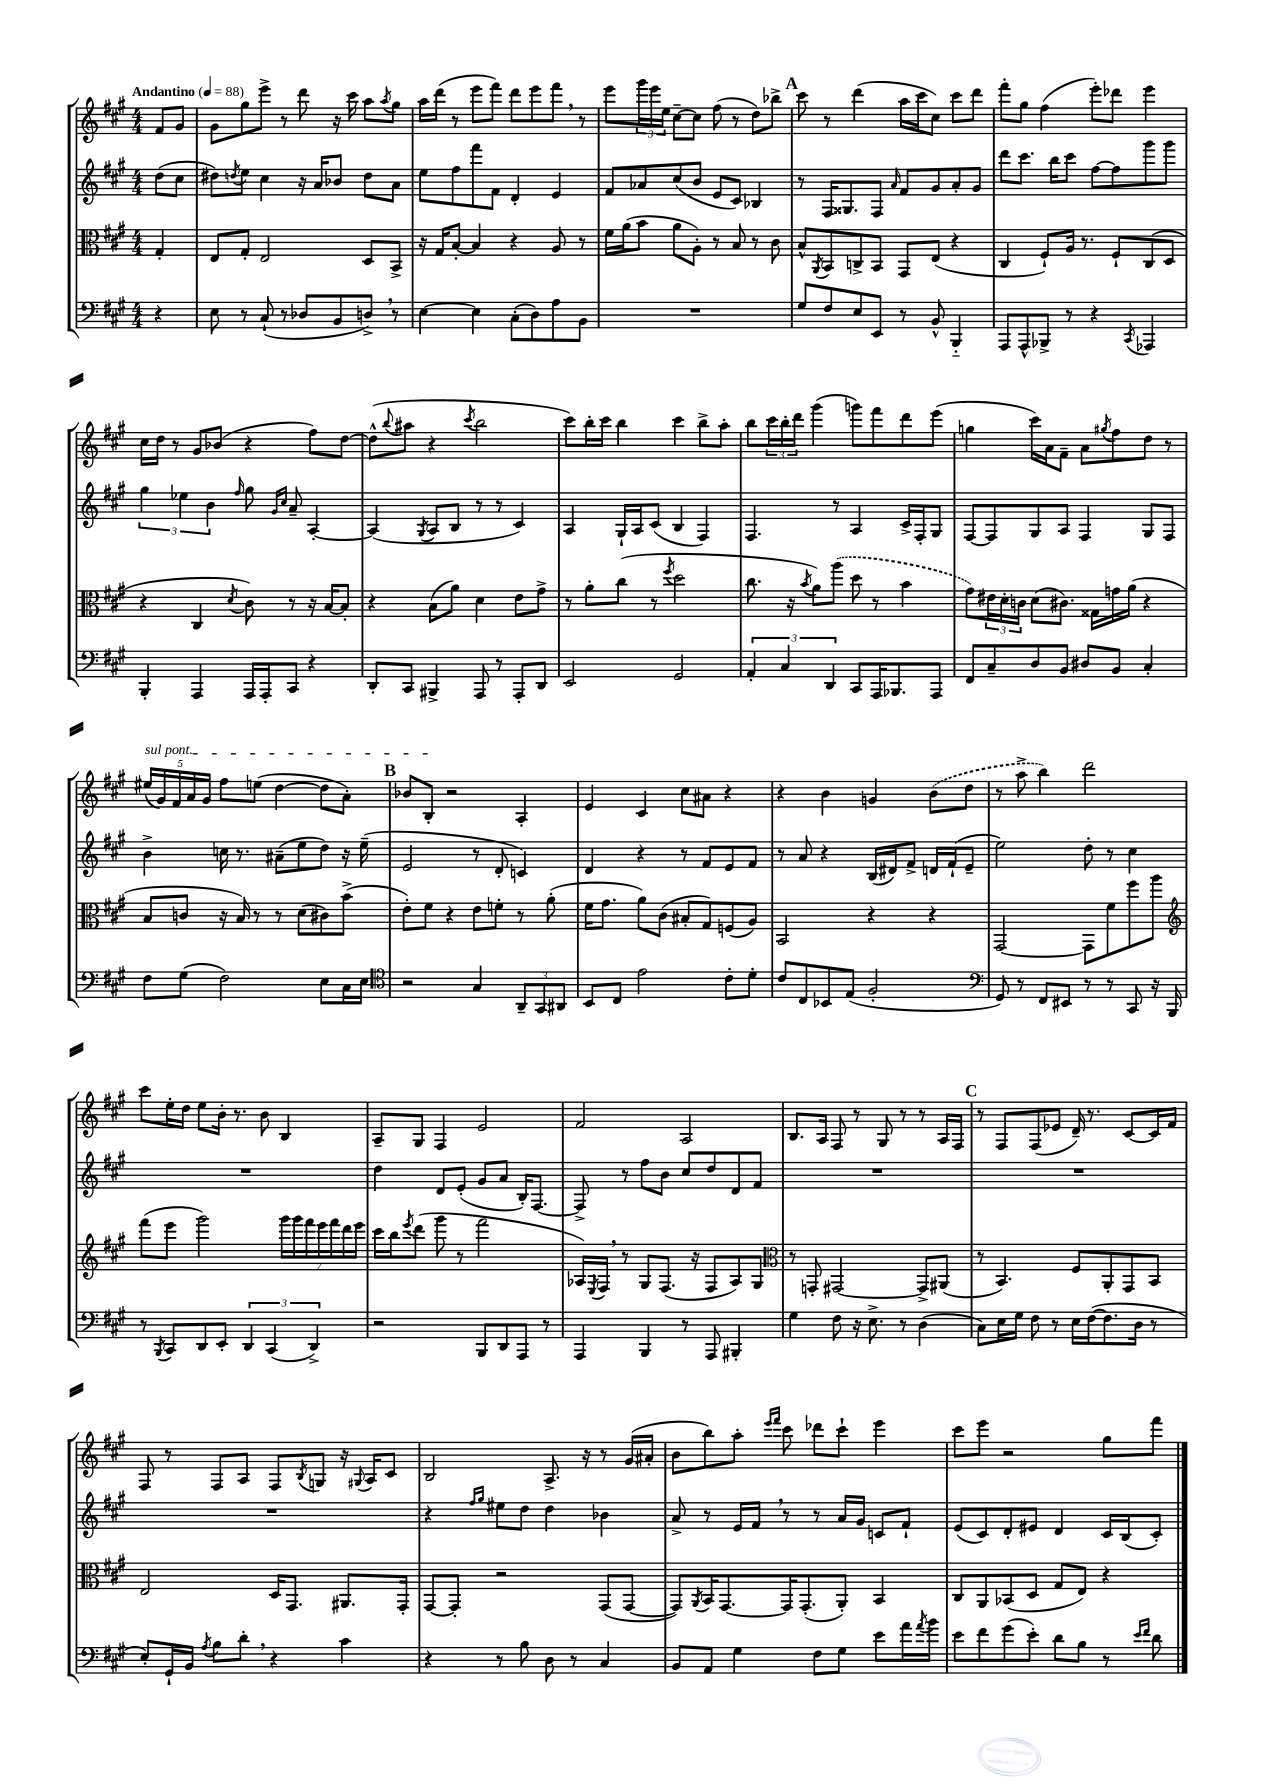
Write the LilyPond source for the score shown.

<<
\new StaffGroup <<
\new Staff = "s0" {
    \clef treble \key a \major \numericTimeSignature \time 4/4 \partial 4 \tempo "Andantino" 4 = 88
    fis'8 gis'8 |
    gis'8 gis''8 e'''8-> r8 d'''8 r16 cis'''16 a''8 \acciaccatura { a''8 } gis''8 |
    a''16 d'''16( r8 e'''8 fis'''8) d'''8 e'''8 fis'''8 \breathe r8 |
    e'''8 \tuplet 3/2 { gis'''16 e'''16 e''16 } cis''8~-- cis''8 fis''8( r8 d''8) bes''8-> |
    \mark \markup { \bold "A" } cis'''8 r8 d'''4( a''16 cis'''16 cis''8) cis'''8 d'''8 |
    fis'''8-. gis''8 fis''4( e'''8-.) des'''8 e'''4 |
    cis''16 d''16 r8 gis'8 bes'8( r4 fis''8) d''8~ |
    d''8-^( \appoggiatura { b''8 } ais''8 r4 \acciaccatura { cis'''8 } b''2 |
    cis'''8) b''16-. cis'''16 b''4 cis'''4 b''8-> a''8-. |
    b''8 \tuplet 3/2 { cis'''16 b''16-. d'''16 } gis'''4( g'''8) fis'''8 d'''8 e'''8( |
    g''4 cis'''16) a'16 fis'8-- a'8 \acciaccatura { gis''8 } fis''8 d''8 r8 |
    \tuplet 5/4 { \once \override TextSpanner.bound-details.left.text = \markup { \italic "sul pont." } eis''16\startTextSpan( gis'16) fis'16 a'16 gis'16 } fis''8 e''8( d''4~ d''8 a'8-.) |
    \mark \markup { \bold "B" } bes'8 b8-.\stopTextSpan r2 a4-. |
    e'4 cis'4 cis''8 ais'8 r4 |
    r4 b'4 g'4 \once \slurDashed b'8( d''8 |
    r8 a''8-> b''4) d'''2 |
    cis'''8 e''16-. d''16 e''8 b'16-. r8. b'8 b4 |
    a8-- gis8 fis4 e'2 |
    fis'2 a2 |
    b8. a16 fis8 r8 gis8 r8 r8 a16 fis16 |
    \mark \markup { \bold "C" } r8 fis8 fis8( ees'8 d'16--) r8. cis'8~ cis'16 fis'16 |
    fis8 r8 fis8 a8 fis8 \acciaccatura { b8 } g8 r16 \appoggiatura { gis8 } a16 cis'8 |
    b2 a8.-> r16 r8 gis'16( ais'16-. |
    b'8 b''8) a''8-. \grace { e'''16 fis'''16 } cis'''8 des'''8 cis'''8-! e'''4 |
    cis'''8 e'''8 r2 gis''8 fis'''8 \bar "|." |
}
\new Staff = "s1" {
    \clef treble \key a \major \numericTimeSignature \time 4/4 \partial 4
    d''8( cis''8 |
    dis''8) \acciaccatura { d''8 } e''8 cis''4 r16 a'16 bes'8 d''8 a'8 |
    e''8 fis''8 fis'''8 fis'8 d'4-. e'4 |
    fis'8 aes'8 cis''8( b'8 e'8 cis'8) bes4 |
    \mark \markup { \bold "A" } r8 fis16 gisis8. fis8 \grace { a'16 } fis'8 gis'8 a'8-. gis'8 |
    d'''8 cis'''8. b''16 cis'''8 fis''8~ fis''8 gis'''8 gis'''8 |
    \tuplet 3/2 { gis''4 ees''4 b'4 } \grace { fis''16 } gis''8 \grace { gis'16 cis''16 } a'8-- a4~-. |
    a4( \acciaccatura { gis8 } a8 b8 r8 r8 cis'4) |
    a4 gis16-! a16 cis'8( b4 fis4) |
    fis4. r8 a4 cis'16-> fis16-. gis8 |
    fis8~ fis8 gis8 a8 fis4 gis8 fis8 |
    b'4-> c''16 r8. ais'8--( e''8 d''8) r16 e''16--( |
    \mark \markup { \bold "B" } e'2 r8 d'8-. c'4) |
    d'4 r4 r8 fis'8 e'8 fis'8 |
    r8 a'8 r4 b16( dis'16) fis'8-> d'16 fis'16-!( e'8-- |
    e''2) d''8-. r8 cis''4 |
    R1 |
    d''4 d'8 e'8-.( gis'8 a'8 b16-.) fis8.~ |
    fis8-> r8 fis''8 b'8 cis''8 d''8 d'8 fis'8 |
    R1 |
    \mark \markup { \bold "C" } R1 |
    R1 |
    r4 \grace { fis''16 gis''16 } eis''8 d''8 d''4 bes'4 |
    a'8-> r8 e'16 fis'16 \breathe r8 r8 a'16 gis'16 c'8 fis'8-! |
    e'8( cis'8) d'8-. eis'8 d'4 cis'16 b16( cis'8-.) \bar "|." |
}
\new Staff = "s2" {
    \clef alto \key a \major \numericTimeSignature \time 4/4 \partial 4
    gis4-. |
    e8 gis8-. e2 d8 b,8-> |
    r16 gis16 b8~-. b4 r4 a8 r8 |
    fis'16 a'16( b'8 a'8 a8-.) r8 b8 r8 cis'8 |
    \mark \markup { \bold "A" } b8-^ \acciaccatura { a,8 } b,8 c8-> b,8 gis,8 e8( r4 |
    cis4 fis8-!) a16 r8. fis8-! cis8( d8 |
    r4 cis4 \acciaccatura { d'8 } cis'8) r8 r16 b16~ b8-. |
    r4 b8( a'8) d'4 e'8 gis'8-> |
    r8 a'8-. cis''8( r8 \acciaccatura { fis''8 } d''2 |
    cis''8. r16 \acciaccatura { b'8 } a'8) \once \slurDashed a''8( d''8 r8 b'4 |
    gis'8) \tuplet 3/2 { eis'16 d'16-. c'16 } d'8( cis'8.) gisis16 g'16 a'16( r4 |
    b8 c'8 r16 b16) r8 r8 d'8( cis'8) b'8->( |
    \mark \markup { \bold "B" } e'8-.) fis'8 r4 e'8 f'8-. r8 a'8-.( |
    fis'16 gis'8. a'8) cis'8( bis8-. gis8) f8( a8) |
    b,2 r4 r4 |
    gis,2~ gis,8 fis'8 fis''8 a''8 |
    \clef treble fis'''8( e'''8 gis'''2) \tuplet 7/4 { gis'''16 gis'''16 fis'''16 e'''16 fis'''16 d'''16 e'''16 } |
    cis'''16 b''16 \acciaccatura { e'''8 } d'''8( gis'''8 r8 fis'''2 |
    aes16) \acciaccatura { e8 } fis16 \breathe r8 gis8 fis8.( r16 fis8 aes8) gis8 |
    \clef alto r8 g,8-. gis,2~ gis,8-> ais,8( |
    \mark \markup { \bold "C" } r8 b,4.) fis8 a,8-. gis,8 b,8 |
    e2 d16 gis,8. ais,8. gis,16-. |
    gis,8~ gis,8-. r2 gis,8( gis,8~ |
    gis,8) \acciaccatura { a,8 } b,16 gis,8.~ gis,16 gis,8.-.( a,8-.) b,4 |
    cis8 a,8 bes,8( d8 gis8 e8) r4 \bar "|." |
}
\new Staff = "s3" {
    \clef bass \key a \major \numericTimeSignature \time 4/4 \partial 4
    r4 |
    e8 r8 cis8-!( r8 des8 b,8 d8->) \breathe r8 |
    e4~ e4 cis8-.( d8) a8 b,8 |
    R1 |
    \mark \markup { \bold "A" } gis8 fis8 e8 e,8 r8 b,8-^ b,,4-_ |
    a,,8 a,,8-^ bes,,8-> r8 r4 \acciaccatura { cis,8 } aes,,4 |
    b,,4-. a,,4 a,,16 a,,16-. cis,8 r4 |
    d,8-. cis,8 bis,,4-> a,,8 r8 a,,8-. d,8 |
    e,2 gis,2 |
    \tuplet 3/2 { a,4-. cis4 d,4 } cis,8 a,,16 bes,,8. a,,8 |
    fis,8 cis8-- d8 b,8 dis8 b,8 cis4-. |
    fis8 gis8( fis2) e8 cis16 e16 |
    \mark \markup { \bold "B" } \clef tenor r2 gis4 \tuplet 3/2 { a,8-- gis,8 ais,8 } |
    b,8 cis8 e'2 cis'8-. d'8-. |
    cis'8 cis8 bes,8 e8( fis2-. |
    \clef bass gis,8) r8 fis,8 eis,8 r8 r8 cis,8 r16 b,,16 |
    r8 \acciaccatura { b,,8 } cis,8 d,8 e,8-. \tuplet 3/2 { d,4 cis,4( d,4->) } |
    r2 b,,8 d,8 a,,8 r8 |
    a,,4 b,,4 r8 a,,8 bis,,4-. |
    gis4 fis8 r16 e8.-> r8 d4( |
    \mark \markup { \bold "C" } cis8) e16 gis16 fis8 r8 e16 fis16~( fis8. d16 r8 |
    e8-.) gis,16-! b,16 \acciaccatura { a8 } b8 d'8-. \breathe r4 cis'4 |
    r4 r8 b8 d8 r8 cis4 |
    b,8 a,8 gis4 fis8 gis8 e'8 a'16 \acciaccatura { a'8 } b'16 |
    e'8 fis'8 gis'8( e'8-.) d'8 b8 r8 \grace { e'16 fis'16 } d'8 \bar "|." |
}
>>
>>
\layout { \context { \Score \remove "Bar_number_engraver" } }
